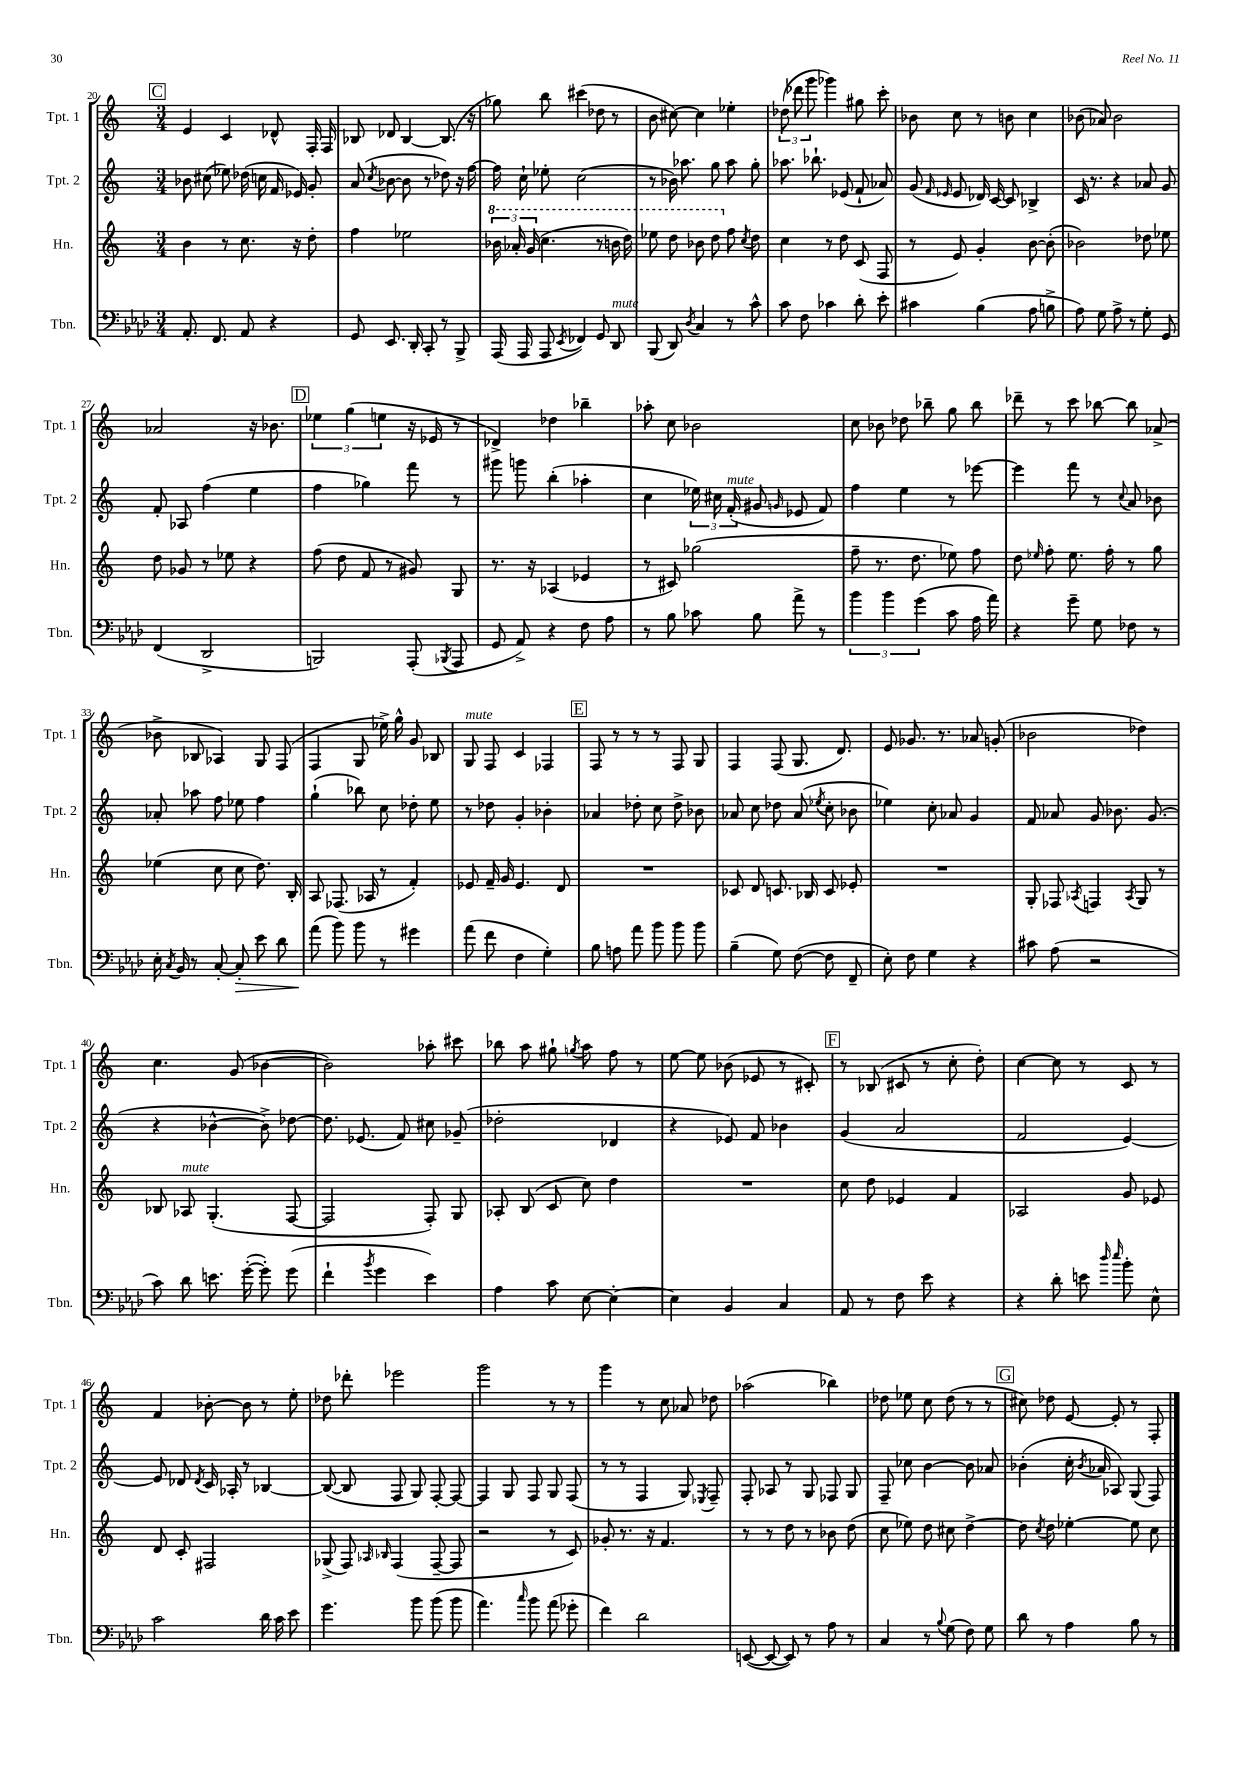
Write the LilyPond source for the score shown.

<<
\new StaffGroup <<
\new Staff = "s0" \with { instrumentName = "Tpt. 1" shortInstrumentName = "Tpt. 1" } {
    \clef treble \key c \major \numericTimeSignature \time 3/4
    \autoBeamOff \mark \markup { \box "C" } e'4 c'4 des'8-^ f16-. f16 |
    bes8 des'8 bes4~ bes8.( r16 |
    ges''8) b''8 cis'''4( des''8 r8 |
    b'8 cis''8~) cis''4 ees''4-. |
    \tuplet 3/2 { des''8( des'''8 g'''8 } ges'''4) gis''8 c'''8-. |
    bes'8 c''8 r8 b'8 c''4 |
    bes'8( aes'8) bes'2 |
    aes'2 r16 bes'8. |
    \mark \markup { \box "D" } \tuplet 3/2 { ees''4 g''4( e''4 } r16 ees'16 r8 |
    des'4->) des''4 bes''4-- |
    aes''8-. c''8 bes'2 |
    c''8 bes'8 des''8 bes''8-- g''8 bes''8 |
    des'''8-- r8 c'''8 bes''8~ bes''8 aes'8->( |
    bes'8-> bes8 aes4) g8 f8( |
    f4 g8 ees''16->) g''16-^ g'8 bes8 |
    g8^\markup { \italic "mute" } f8 c'4 fes4 |
    \mark \markup { \box "E" } f8 r8 r8 r8 f8 g8 |
    f4 f8( g8. d'8.) |
    e'8 ges'8. r8. aes'8 g'8-.( |
    bes'2 des''4) |
    c''4. g'8( bes'4~ |
    bes'2) aes''8-. cis'''8 |
    bes''8 a''8 gis''8-! \acciaccatura { g''8 } a''8 f''8 r8 |
    e''8~ e''8 bes'8( ees'8 r8 cis'8-.) |
    \mark \markup { \box "F" } r8 bes8( cis'8 r8 c''8-. d''8-.) |
    c''4~ c''8 r8 c'8 r8 |
    f'4 bes'8~-. bes'8 r8 e''8-. |
    des''8 des'''8-. ees'''2 |
    g'''2 r8 r8 |
    g'''4 r8 c''8 aes'8 des''8 |
    aes''2( bes''4) |
    des''8 ees''8 c''8 des''8( r8 r8 |
    \mark \markup { \box "G" } cis''8) des''8 e'8~ e'8-. r8 f8-. \bar "|." |
}
\new Staff = "s1" \with { instrumentName = "Tpt. 2" shortInstrumentName = "Tpt. 2" } {
    \clef treble \key c \major \numericTimeSignature \time 3/4
    \autoBeamOff \mark \markup { \box "C" } bes'8 cis''8( ees''8) des''16( c''16 f'16 ees'16) g'8-. |
    a'8( \acciaccatura { c''8 } bes'8~ bes'8 r8 des''8) r16 f''16~ |
    f''16 c''16-! ees''8-. c''2( |
    r8 bes'16) aes''8. g''8 aes''8 g''8-. |
    aes''8. bes''8.-! ees'8( f'8-! aes'8) |
    g'8( \grace { f'16 ees'16 } ees'8 des'16) c'16~ c'8 bes4-> |
    c'16 r8. r4 aes'8 g'8 |
    f'8-. aes8 f''4( e''4 |
    \mark \markup { \box "D" } f''4 ges''4) f'''8 r8 |
    gis'''8 g'''8 b''4-.( aes''4-. |
    c''4 \tuplet 3/2 { ees''16) cis''16 f'16-.^\markup { \italic "mute" }( } gis'8 \grace { g'16 } ees'8 f'8) |
    f''4 e''4 r8 ees'''8~ |
    ees'''4 f'''8 r8 \appoggiatura { c''8 } a'8 bes'8 |
    aes'8-. aes''8 f''8 ees''8 f''4 |
    g''4-!( bes''8) c''8 des''8-. e''8 |
    r8 des''8 g'4-. bes'4-. |
    \mark \markup { \box "E" } aes'4 des''8-. c''8 des''8-> bes'8 |
    aes'8 c''8 des''8 aes'8( \acciaccatura { ees''8 } c''8-. bes'8 |
    ees''4) c''8-. aes'8 g'4 |
    f'8 aes'8 g'8 bes'8. g'8.( |
    r4 bes'4~-^ bes'8->) des''8~ |
    des''8. ees'8.( f'8) cis''8 ges'8--( |
    des''2-. des'4 |
    r4 ees'8) f'8 bes'4 |
    \mark \markup { \box "F" } g'4( a'2 |
    f'2 e'4~) |
    e'8 des'8 \acciaccatura { des'8 } c'16 aes16-. r8 bes4~ |
    bes8~( bes8 f8 g8) f8~-. f8~ |
    f4 g8 f8 g8 f8( |
    r8 r8 f4 g8) \acciaccatura { ees8 } f8-- |
    f8-. aes8 r8 g8 fes8 g8 |
    f8-- ces''8 b'4~ b'8 aes'8 |
    \mark \markup { \box "G" } bes'4-.( c''16-. \acciaccatura { bes'8 } aes'16 aes8) g8( f8) \bar "|." |
}
\new Staff = "s2" \with { instrumentName = "Hn." shortInstrumentName = "Hn." } {
    \clef treble \key c \major \numericTimeSignature \time 3/4
    \autoBeamOff \mark \markup { \box "C" } b'4 r8 c''8. r16 d''8-. |
    f''4 ees''2 |
    \tuplet 3/2 { \ottava #1 bes''16 aes''16-. g''16( } c'''4. r8 b''16 d'''16) |
    ees'''8 d'''8 bes''8 d'''8 \ottava #0 f''8 \acciaccatura { c''8 } d''8 |
    c''4 r8 d''8 c'8( f8 |
    r8 e'8) g'4-. b'8~ b'8-.( |
    bes'2) des''8 ees''8 |
    d''8 ges'8 r8 ees''8 r4 |
    \mark \markup { \box "D" } f''8( d''8 f'8 r8 gis'8) g8 |
    r8. r16 aes4( ees'4 |
    r8 cis'8) ges''2( |
    f''8-- r8. d''8. ees''8) f''8 |
    d''8 \grace { ees''16 } f''8-. ees''8. f''16-. r8 g''8 |
    ees''4( c''8 c''8 d''8.) b16-. |
    a8 fes8.( aes16 r8 f'4-.) |
    ees'8 f'16-- g'16 ees'4. d'8 |
    \mark \markup { \box "E" } R2. |
    ces'8 d'8 c'8. bes16 c'8 ees'8-. |
    R2. |
    g8-. fes8 \acciaccatura { aes8 } f4 \acciaccatura { aes8 } g8 r8 |
    bes8 aes8^\markup { \italic "mute" } g4.-.( f8~ |
    f2 f8-.) g8 |
    aes8-. b8( c'8 c''8) d''4 |
    R2. |
    \mark \markup { \box "F" } c''8 d''8 ees'4 f'4 |
    aes2 g'8 ees'8 |
    d'8 c'8-. fis2 |
    ges8->( f8) \grace { aes16 bes16 } f4( f8~-- f8 |
    r2 r8 c'8) |
    ges'8-. r8. r16 f'4. |
    r8 r8 d''8 r8 bes'8 d''8( |
    c''8 ees''8) d''8 cis''8 d''4~-> |
    \mark \markup { \box "G" } d''8 \acciaccatura { c''8 } d''8 ees''4~-. ees''8 c''8 \bar "|." |
}
\new Staff = "s3" \with { instrumentName = "Tbn." shortInstrumentName = "Tbn." } {
    \clef bass \key aes \major \numericTimeSignature \time 3/4
    \autoBeamOff \mark \markup { \box "C" } aes,8.-. f,8. aes,8 r4 |
    g,8 ees,8. des,16-. c,8-. r8 bes,,8-> |
    aes,,16( aes,,16 aes,,8 \acciaccatura { ees,8 } fes,4) g,8 des,8^\markup { \italic "mute" } |
    bes,,8( des,8) \acciaccatura { des8 } c4 r8 c'8-^ |
    c'8 f8 ces'4 des'8-. ees'8-. |
    cis'4 bes4( aes8 b8-> |
    aes8) g8 aes8-> r8 g8-. g,8 |
    f,4( des,2-> |
    \mark \markup { \box "D" } b,,2) aes,,8-.( \acciaccatura { bes,,8 } aes,,8 |
    g,8 aes,8->) r4 f8 aes8 |
    r8 bes8 ces'8 bes8 aes'8-> r8 |
    \tuplet 3/2 { bes'4 bes'4 g'4( } c'8 aes16 aes'16) |
    r4 g'8-- g8 fes8 r8 |
    ees16-. \acciaccatura { c8 } bes,16 r8 c8~-. c8-.\> ees'8 des'8 |
    aes'8\!( bes'8) bes'8 r8 gis'4 |
    aes'8( f'8 f4 g4-.) |
    \mark \markup { \box "E" } bes8 a8 aes'8 bes'8 bes'8 bes'8 |
    bes4--( g8) f8~( f8 f,8-- |
    ees8-.) f8 g4 r4 |
    cis'8 aes8( r2 |
    c'8) des'8 e'8. g'16~-.( g'8-.) g'8( |
    f'4-! \acciaccatura { bes'8 } g'4 ees'4) |
    aes4 c'8 ees8~ ees4~-. |
    ees4 bes,4 c4 |
    \mark \markup { \box "F" } aes,8 r8 f8 ees'8 r4 |
    r4 des'8-. e'8 \grace { des''16 ees''16 } bes'8-. ees8-^ |
    c'2 des'16 c'16 ees'8 |
    g'4. bes'8 bes'8( bes'8 |
    aes'4.) \grace { c''16 } bes'8 aes'8( ges'8-. |
    f'4) des'2 |
    e,8~( e,8~ e,8) r8 aes8 r8 |
    c4 r8 \appoggiatura { bes8 } g8( f8) g8 |
    \mark \markup { \box "G" } des'8 r8 aes4 bes8 r8 \bar "|." |
}
>>
>>
\layout { \context { \Score currentBarNumber = #20 } }
